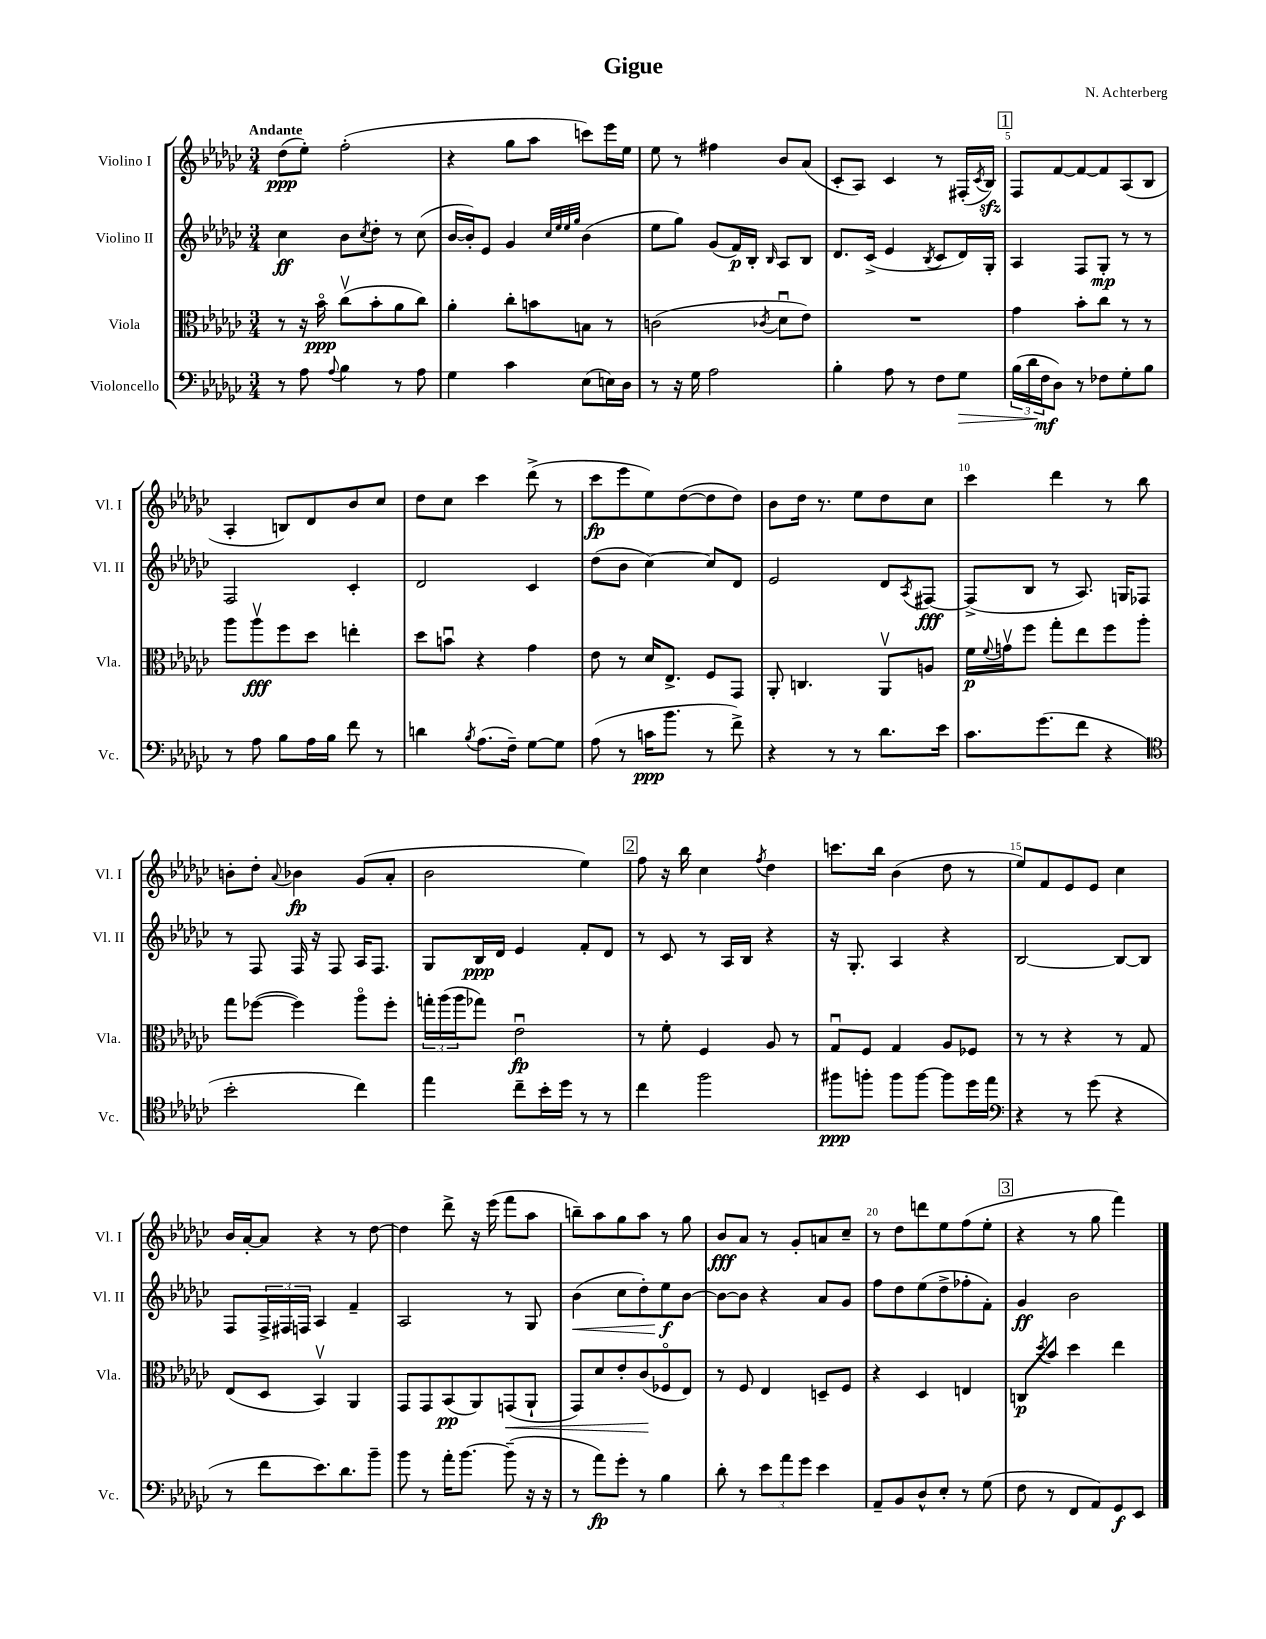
\header { title = "Gigue" composer = "N. Achterberg" }
<<
\new StaffGroup <<
\new Staff = "s0" \with { instrumentName = "Violino I" shortInstrumentName = "Vl. I" } {
    \clef treble \key ges \major \numericTimeSignature \time 3/4 \tempo "Andante"
    des''8\ppp( ees''8-.) f''2-.( |
    r4 ges''8 aes''8 c'''8) ees'''16 ees''16 |
    ees''8 r8 fis''4 bes'8 aes'8( |
    ces'8-. aes8) ces'4 r8 fis16-.( \acciaccatura { ces'8 } bes16\sfz) |
    \mark \markup { \box "1" } f8 f'8~ f'8~ f'8 aes8( bes8 |
    aes4-. b8) des'8 bes'8 ces''8 |
    des''8 ces''8 ces'''4 des'''8->( r8 |
    ces'''8\fp ees'''8 ees''8) des''8~( des''8 des''8) |
    bes'8 des''16 r8. ees''8 des''8 ces''8 |
    ces'''4 des'''4 r8 bes''8 |
    b'8-. des''8-. \appoggiatura { aes'8 } bes'4\fp ges'8( aes'8-. |
    bes'2 ees''4) |
    \mark \markup { \box "2" } f''8 r16 bes''16 ces''4 \acciaccatura { f''8 } des''4 |
    c'''8. bes''16 bes'4( des''8 r8 |
    ees''8) f'8 ees'8 ees'8 ces''4 |
    bes'16 aes'16~-. aes'8 r4 r8 des''8~ |
    des''4 des'''8-> r16 ees'''16( f'''8 aes''8 |
    b''8--) aes''8 ges''8 aes''8 r8 ges''8 |
    bes'8\fff aes'8 r8 ges'8-. a'8 ces''8-- |
    r8 des''8 d'''8 ees''8 f''8( ees''8-. |
    \mark \markup { \box "3" } r4 r8 ges''8 f'''4) \bar "|." |
}
\new Staff = "s1" \with { instrumentName = "Violino II" shortInstrumentName = "Vl. II" } {
    \clef treble \key ges \major \numericTimeSignature \time 3/4
    ces''4\ff bes'8 \acciaccatura { ces''8 } des''8-. r8 ces''8( |
    bes'16~ bes'16-.) ees'8 ges'4 \grace { ces''32 ees''32 ees''32 ges''32 } bes'4( |
    ees''8 ges''8) ges'8( f'16\p) bes16-. \grace { bes16 } aes8 bes8 |
    des'8. ces'16->( ees'4 \acciaccatura { bes8 } ces'8 des'16) ges16-. |
    \mark \markup { \box "1" } aes4 f8 ges8-.\mp r8 r8 |
    f2 ces'4-. |
    des'2 ces'4 |
    des''8( bes'8 ces''4~) ces''8 des'8 |
    ees'2 des'8 \acciaccatura { aes8 } fis8~\fff |
    fis8->( bes8 r8 aes8.) g16 fes8 |
    r8 f8 f16 r16 f8 aes16 f8. |
    ges8 bes16\ppp des'16 ees'4 f'8-. des'8 |
    \mark \markup { \box "2" } r8 ces'8 r8 aes16 bes16 r4 |
    r16 ges8.-. aes4 r4 |
    bes2~ bes8~ bes8 |
    f8 \tuplet 3/2 { f16-> fis16 f16 } aes4 f'4-- |
    aes2 r8 ges8 |
    bes'4\<( ces''8 des''8-.) ees''8\f\! bes'8~ |
    bes'8~ bes'8 r4 aes'8 ges'8 |
    f''8 des''8 ees''8( des''8-> fes''8-. f'8-.) |
    \mark \markup { \box "3" } ges'4\ff bes'2 \bar "|." |
}
\new Staff = "s2" \with { instrumentName = "Viola" shortInstrumentName = "Vla." } {
    \clef alto \key ges \major \numericTimeSignature \time 3/4
    r8 r16 bes'16\flageolet\ppp ces''8\upbow( bes'8-. aes'8 ces''8) |
    aes'4-. ces''8-. b'8 b8 r8 |
    c'2( \acciaccatura { ces'8 } des'8\downbow ees'8) |
    R2. |
    \mark \markup { \box "1" } ges'4 bes'8-. ces''8 r8 r8 |
    aes''8 aes''8\upbow\fff f''8 des''8 e''4-. |
    des''8 b'8\downbow r4 ges'4 |
    ees'8 r8 des'16 ees8.-> f8 ges,8 |
    aes,8-. c4. aes,8\upbow a8 |
    f'16\p \appoggiatura { f'8 } g'16\upbow f''8 ges''8-. ees''8 f''8 aes''8-. |
    ges''8 fes''8~( fes''4) aes''8\flageolet fes''8-. |
    \tuplet 3/2 { g''16-. aes''16( aes''16 } ges''8) ees'2\downbow\fp |
    \mark \markup { \box "2" } r8 f'8-. f4 aes8 r8 |
    ges8\downbow f8 ges4 aes8 fes8 |
    r8 r8 r4 r8 ges8 |
    ees8( des8 bes,4\upbow) aes,4 |
    ges,8 ges,8 bes,8\pp( aes,8) g,8\<( aes,8-! |
    ges,8) des'8 ees'8-. ces'8\!( fes8\flageolet ees8) |
    r8 f8 ees4 d8-- f8 |
    r4 des4 e4 |
    \mark \markup { \box "3" } c8\p \acciaccatura { des''8 } bes'8 des''4 ees''4 \bar "|." |
}
\new Staff = "s3" \with { instrumentName = "Violoncello" shortInstrumentName = "Vc." } {
    \clef bass \key ges \major \numericTimeSignature \time 3/4
    r8 aes8 \appoggiatura { aes8 } bes4 r8 aes8 |
    ges4 ces'4 ees8( e16) des16 |
    r8 r16 ges16 aes2 |
    bes4-. aes8 r8 f8 ges8\> |
    \mark \markup { \box "1" } \tuplet 3/2 { bes16( des'16\! f16\mf } des8) r8 fes8 ges8-. bes8 |
    r8 aes8 bes8 aes16 bes16 f'8 r8 |
    d'4 \acciaccatura { bes8 } aes8.( f16--) ges8~ ges8 |
    aes8( r8 c'16\ppp bes'8. r8 f'8->) |
    r4 r8 r8 des'8. ees'16 |
    ces'8. ges'8.( f'8 r4 |
    \clef tenor bes'2-. ces''4) |
    ees''4 ces''8-- bes'16-. des''16 r8 r8 |
    \mark \markup { \box "2" } ces''4 f''2 |
    fis''8\ppp f''8-. f''8 f''8~ f''8 des''16 ees''16 |
    \clef bass r4 r8 ges'8( r4 |
    r8 f'8 ees'8.) des'8. bes'8-- |
    bes'8 r8 aes'16-. bes'8.~ bes'8--( r16 r16 |
    r8 aes'8\fp) ges'8-. r8 bes4 |
    des'8-. r8 \tuplet 3/2 { ees'8 aes'8 ges'8 } ees'4 |
    aes,8-- bes,8 des8-^ ees8-. r8 ges8( |
    \mark \markup { \box "3" } f8 r8 f,8 aes,8) ges,8\f ees,8 \bar "|." |
}
>>
>>
\layout { \context { \Score \override BarNumber.break-visibility = ##(#f #t #t) barNumberVisibility = #(every-nth-bar-number-visible 5) } }
